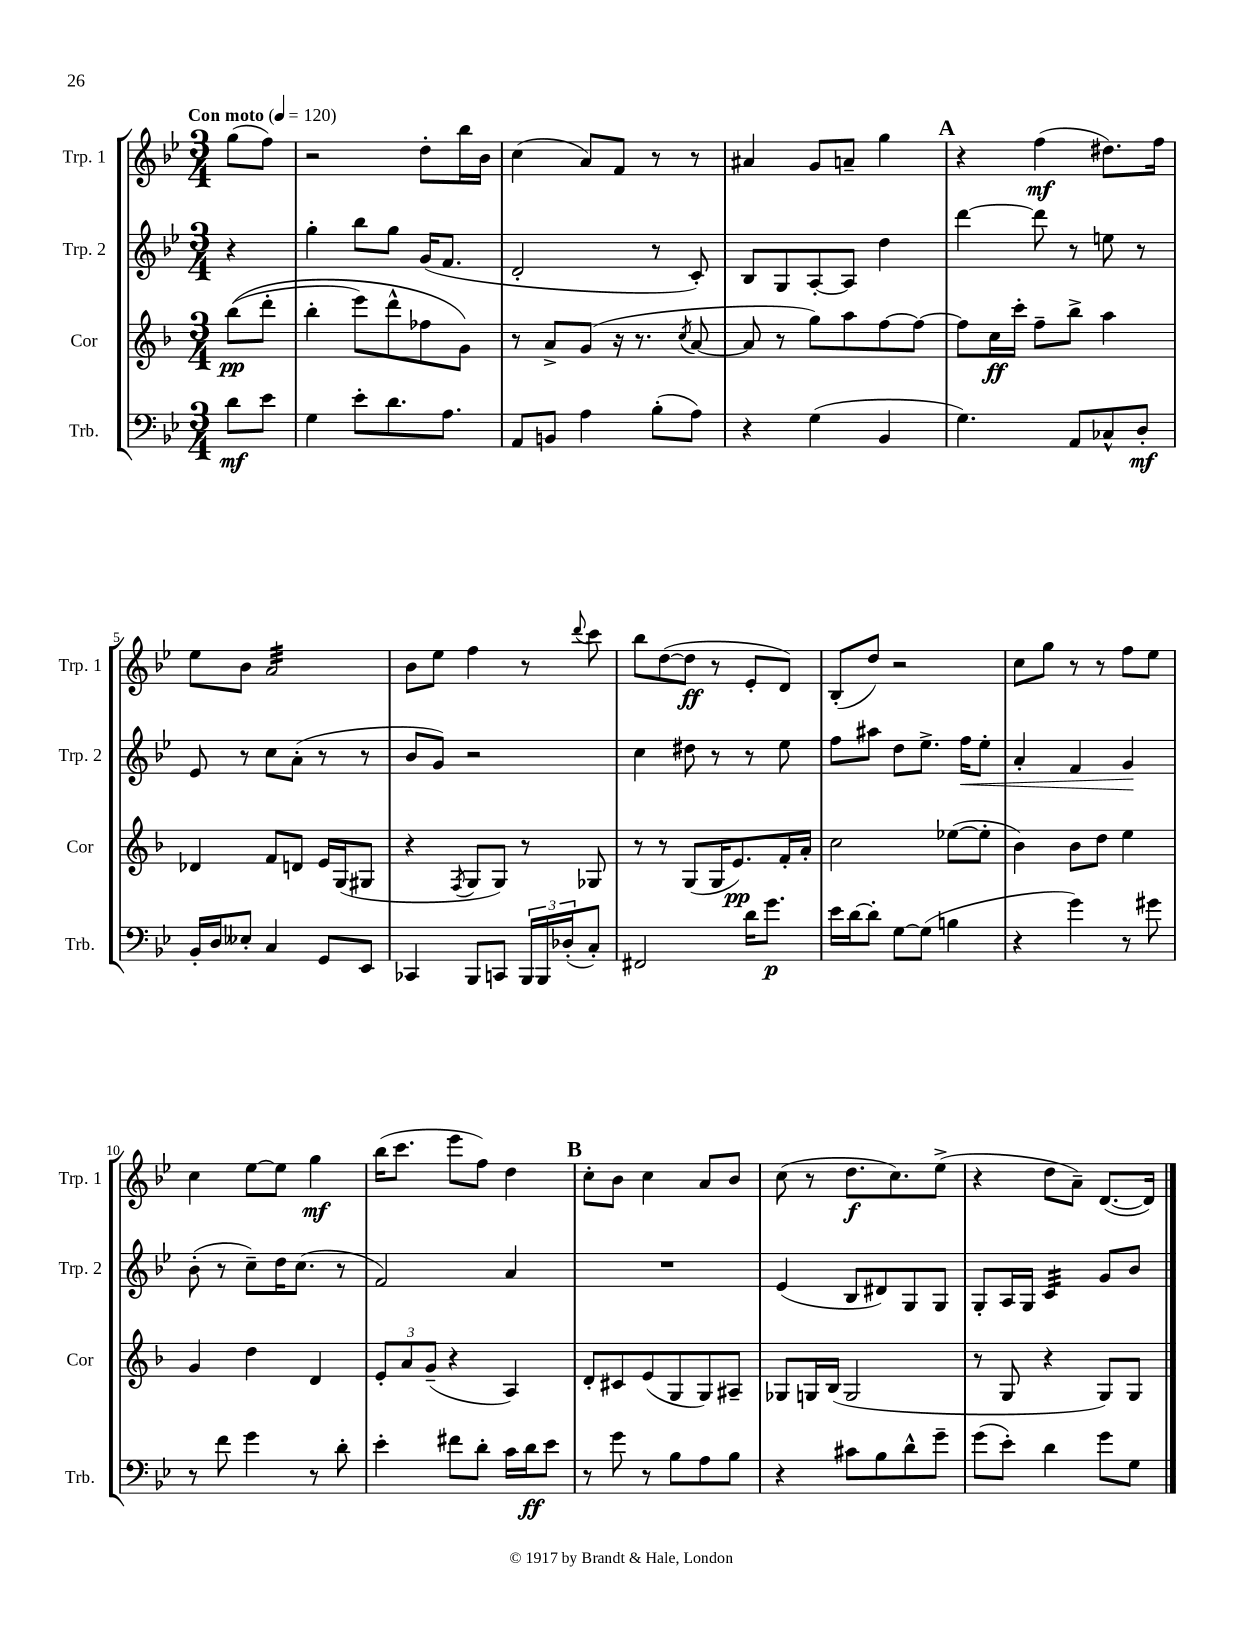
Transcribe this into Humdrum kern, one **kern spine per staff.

**kern	**kern	**kern	**kern
*staff4	*staff3	*staff2	*staff1
*clefF4	*clefG2	*clefG2	*clefG2
*k[b-e-]	*k[b-]	*k[b-e-]	*k[b-e-]
*M3/4	*M3/4	*M3/4	*M3/4
*MM120	*MM120	*MM120	*MM120
8d\L	&((8bb-\L	4r	(8gg\L
8e-\J	8ddd'\J	.	8ff\J)
=	=	=	=
4G\	4bb-'\	4gg'\	2r
8e-'\L	8eee\L)	8bb-\L	.
8.d\	8ddd^^\	8gg\J	.
.	8ff-\	(16g/LK	8dd'\L
8.A\J	.	8.f/J	.
.	8g\J&)	.	16bb-\L
.	.	.	16b-\JJ
=	=	=	=
8AA/L	8r	2d'/	(4cc\
8BB/J	8a^/L	.	.
4A\	(8g/J	.	8a/L)
.	16r	.	8f/J
.	8.r	.	.
(8B-'\L	.	8r	8r
.	8qcc/	.	.
8A\J)	[8a/	8c'/)	8r
=	=	=	=
4r	8a/]	8B-/L	4a#/
.	8r	8G/	.
(4G\	8gg\L)	[8A'/	8g/L
.	8aa\	8A/]J	8a~/J
4BB-/	[8ff\	4dd\	4gg\
.	8ff\_J	.	.
=	=	=	=
4.G\)	8ff\]L	[4ddd\	4r
.	16cc\L	.	.
.	16ccc'\JJ	.	.
.	8ff~\L	8ddd\]	(4ff\
8AA/L	8bb-^\J	8r	.
8C-^^/	4aa\	8ee\	8.dd#\L)
8D'/J	.	8r	.
.	.	.	16ff\Jk
=	=	=	=
16BB-'/LL	4d-/	8e-/	8ee-\L
16D/J	.	.	.
8E--'/J	.	8r	8b-\J
4C/	8f/L	8cc\L	2a/
.	8d/J	(8a'\J	.
8GG/L	16e/LL	8r	.
.	(16G/J	.	.
8EE-/J	8G#/J	8r	.
=	=	=	=
4CC-/	4r	8b-/L	8b-\L
.	.	8g/J)	8ee-\J
.	8qF/	.	.
8BBB-/L	8G/L	2r	4ff\
8CC/J	8G/J)	.	.
24BBB-/LL	8r	.	8r
24BBB-/	.	.	.
(24D-'/J	.	.	.
.	.	.	8qqddd/
8C'/J)	8G-/	.	8ccc\
=	=	=	=
2FF#/	8r	4cc\	8bb-\L
.	8r	.	([8dd\
.	(8G/L	8dd#\	8dd\]J
.	16G/K	8r	8r
.	8.e/)	.	.
16d\LK	.	8r	8e-'/L
8.g\J	.	.	.
.	16f'/L	8ee-\	8d/J)
.	16a'/JJ	.	.
=	=	=	=
16e-\LL	2cc\	8ff\L	(8B-'/L
[16d\J	.	.	.
8d'\]J	.	8aa#\J	8dd/J)
[8G\L	.	8dd\L	2r
(8G\]J	.	8.ee-^\J	.
4B\	([8ee-\L	.	.
.	.	16ff\LK	.
.	8ee-'\]J	8ee-'\J	.
=	=	=	=
4r	4b-\)	4a'/	8cc\L
.	.	.	8gg\J
4g\)	8b-\L	4f/	8r
.	8dd\J	.	8r
8r	4ee\	4g/	8ff\L
8g#\	.	.	8ee-\J
=	=	=	=
8r	4g/	(8b-'\	4cc\
8f\	.	8r	.
4g\	4dd\	8cc~\L)	[8ee-\L
.	.	16dd\K	8ee-\]J
.	.	(8.cc\J	.
8r	4d/	.	4gg\
8d'\	.	8r	.
=	=	=	=
4e-'\	12e'/L	2f/)	(16bb-\LK
.	.	.	8.ccc\J
.	12a/	.	.
.	(12g~/J	.	.
8f#\L	4r	.	8eee-\L
8d'\J	.	.	8ff\J)
16c\LL	4A/)	4a/	4dd\
16d\J	.	.	.
8e-\J	.	.	.
=	=	=	=
8r	8d'/L	2.r	8cc'\L
8g\	8c#/	.	8b-\J
8r	(8e/	.	4cc\
8B-\L	8G/	.	.
8A\	8G/)	.	8a/L
8B-\J	8A#~/J	.	8b-/J
=	=	=	=
4r	8G-/L	(4e-/	(8cc\
.	16G/L	.	8r
.	(16B-/JJ	.	.
8c#\L	2G/	8B-/L	8.dd\L
8B-\	.	8d#/)	.
.	.	.	8.cc\)
8d^^\	.	8G/	.
8g~\J	.	8G/J	(8ee-^\J
=	=	=	=
(8g\L	8r	8G'/L	4r
8e-'\J)	8G/	16A/L	.
.	.	16G/JJ	.
4d\	4r	4c/	8dd\L
.	.	.	8a~\J)
8g\L	8G/L)	8g/L	([8.d/L
8G\J	8G/J	8b-/J	.
.	.	.	16d/]Jk)
==	==	==	==
*-	*-	*-	*-
